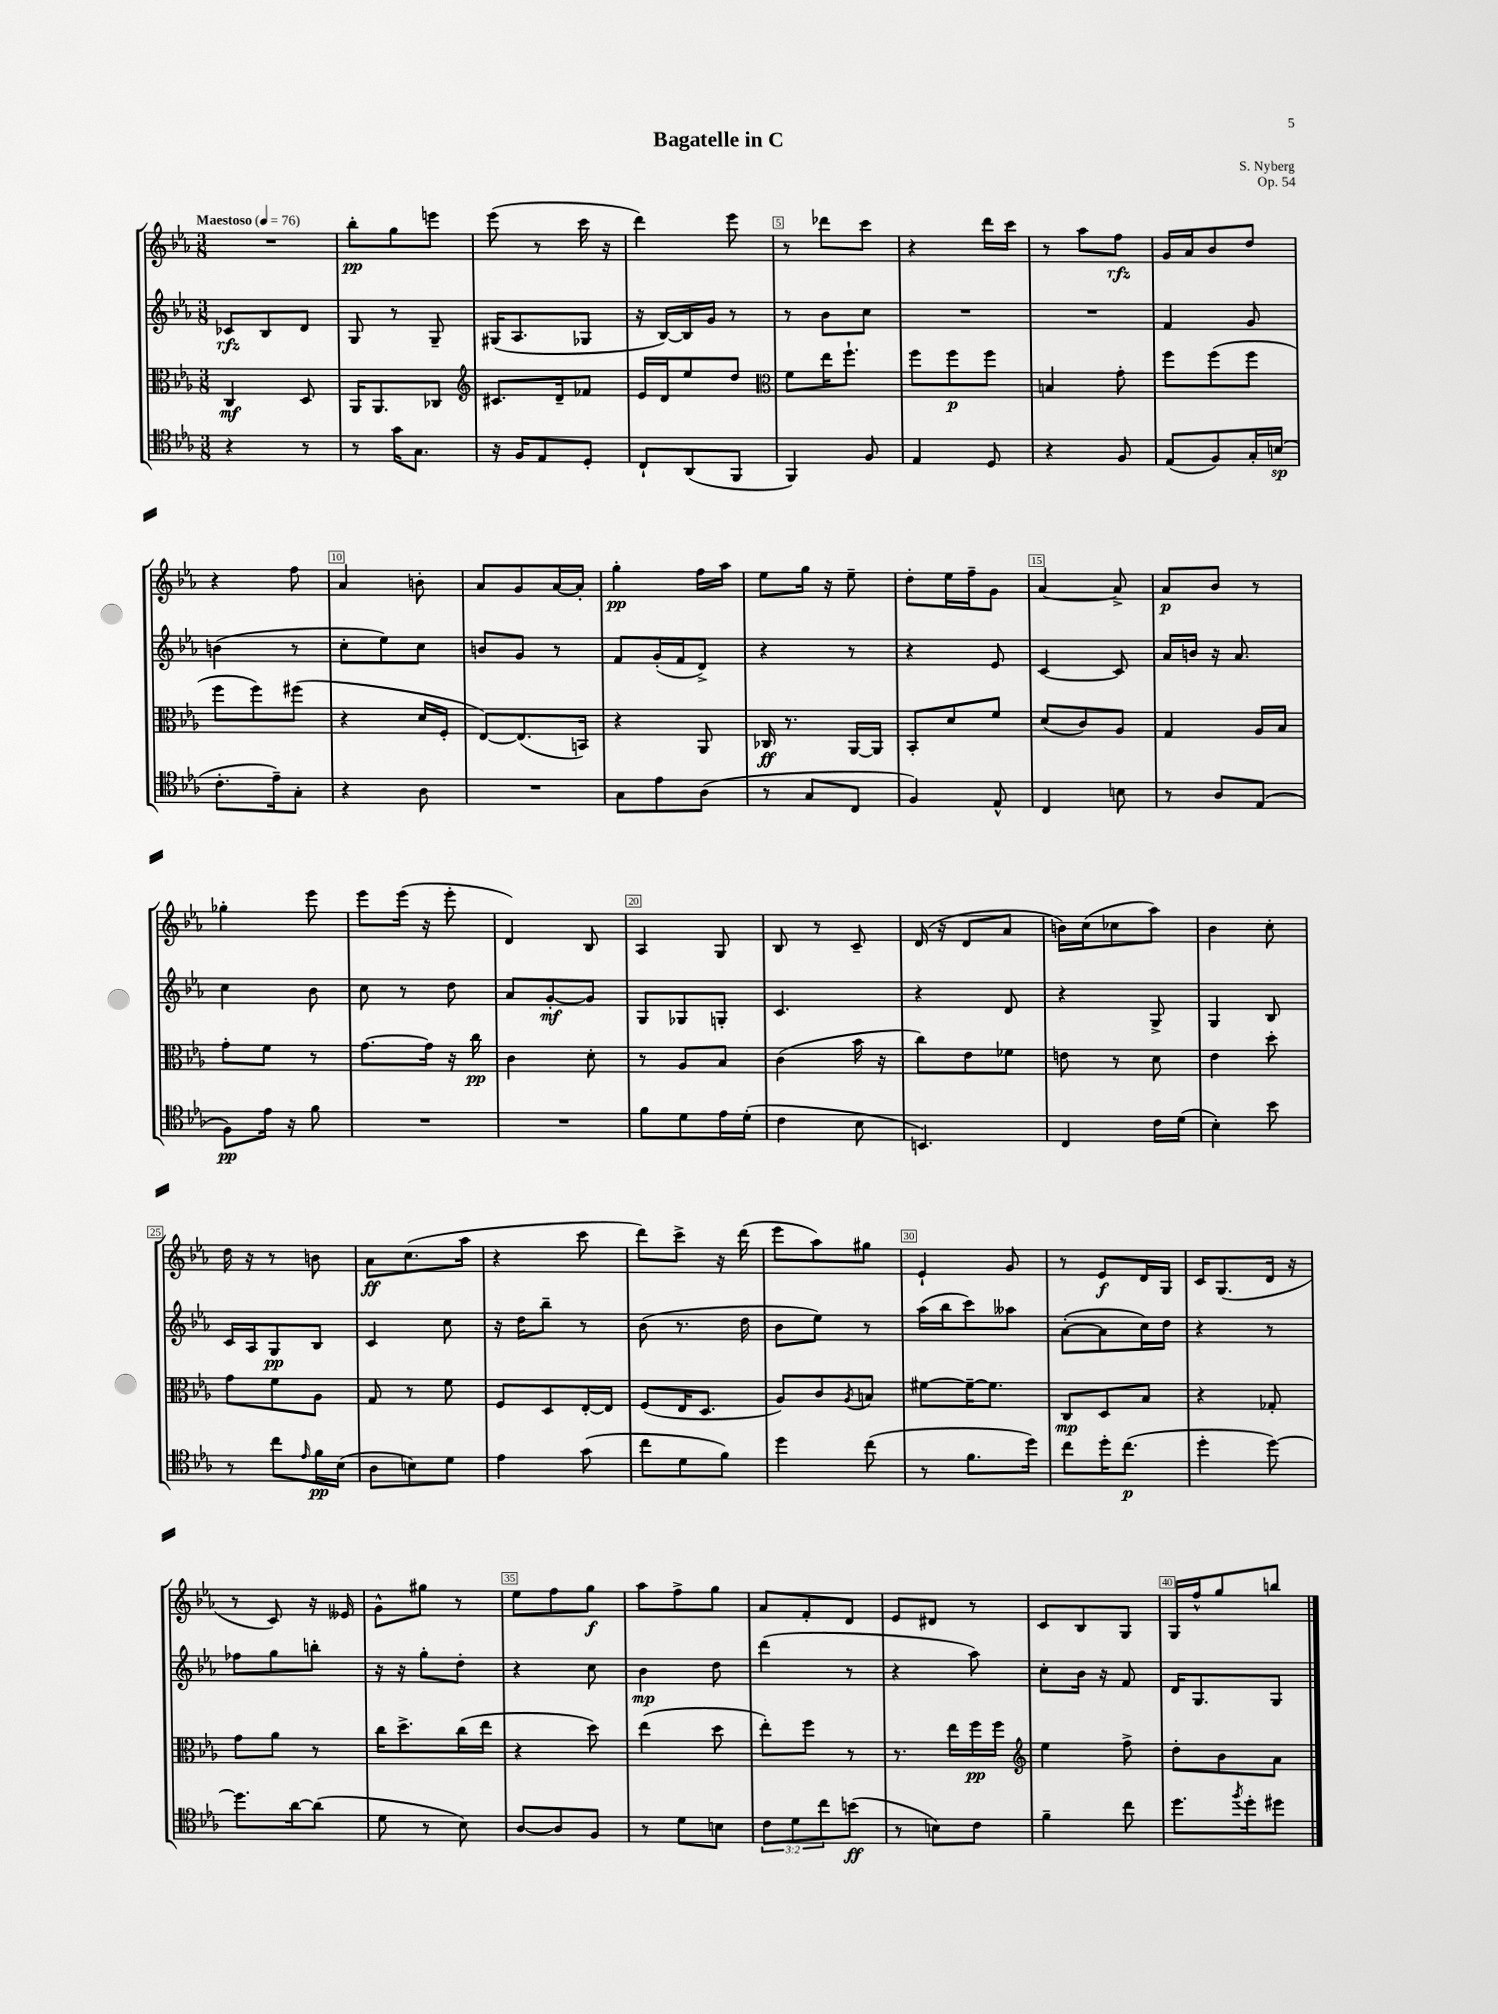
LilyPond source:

\header { title = "Bagatelle in C" composer = "S. Nyberg" opus = "Op. 54" }
<<
\new StaffGroup <<
\new Staff = "s0" {
    \clef treble \key ees \major \numericTimeSignature \time 3/8 \tempo "Maestoso" 4 = 76
    R4. |
    bes''8-.\pp g''8 e'''8 |
    ees'''8( r8 c'''16 r16 |
    d'''4) ees'''8 |
    r8 des'''8 c'''8 |
    r4 d'''16 c'''16 |
    r8 aes''8 f''8\rfz |
    g'16 aes'16 bes'8 d''8 |
    r4 f''8 |
    aes'4 b'8-. |
    aes'8 g'8 aes'16~ aes'16-. |
    g''4-.\pp f''16 aes''16 |
    ees''8 g''16 r16 ees''8-- |
    d''8-. ees''16 f''16-- g'8 |
    aes'4~ aes'8-> |
    aes'8\p bes'8 r8 |
    ges''4-. ees'''8 |
    ees'''8 ees'''16( r16 ees'''8-. |
    d'4) bes8 |
    aes4 g8 |
    bes8 r8 c'8-- |
    d'16( r16 d'8 aes'8 |
    b'16) c''16( ces''8 aes''8) |
    bes'4 c''8-. |
    d''16 r16 r8 b'8 |
    aes'8\ff c''8.( aes''16 |
    r4 c'''8 |
    d'''8) c'''8-> r16 d'''16( |
    ees'''8 aes''8) gis''8 |
    ees'4-! g'8 |
    r8 ees'8\f d'16 g16 |
    c'16 g8.( d'16 r16 |
    r8 c'8) r16 eeses'16 |
    g'8-^ gis''8 r8 |
    ees''8 f''8 g''8\f |
    aes''8 f''8-> g''8 |
    aes'8 f'8-. d'8 |
    ees'8 dis'8 r8 |
    c'8 bes8 g8 |
    g16 f''16-^ g''8 b''8 \bar "|." |
}
\new Staff = "s1" {
    \clef treble \key ees \major \numericTimeSignature \time 3/8
    ces'8\rfz bes8 d'8 |
    g8 r8 g8-- |
    gis16( aes8. ges8 |
    r16 bes16~) bes16 g'16 r8 |
    r8 bes'8 c''8 |
    R4. |
    R4. |
    f'4 g'8 |
    b'4( r8 |
    c''8-. ees''8) c''8 |
    b'8 g'8 r8 |
    f'8 g'16-.( f'16 d'8->) |
    r4 r8 |
    r4 ees'8 |
    c'4~ c'8 |
    aes'16 b'16 r16 aes'8. |
    c''4 bes'8 |
    c''8 r8 d''8 |
    aes'8 g'8~-.\mf g'8 |
    g8 ges8 g8-. |
    c'4. |
    r4 d'8 |
    r4 g8-> |
    g4 bes8 |
    c'16 aes16 g8\pp bes8 |
    c'4 c''8 |
    r16 d''16 bes''8-- r8 |
    bes'8( r8. d''16 |
    bes'8 ees''8) r8 |
    aes''16( bes''16 c'''8) aeses''8 |
    aes'8~-.( aes'8 c''16) d''16 |
    r4 r8 |
    fes''8 g''8 b''8-. |
    r16 r16 g''8-. d''8-. |
    r4 c''8 |
    bes'4\mp d''8 |
    d'''4( r8 |
    r4 aes''8) |
    c''8-. bes'16 r16 f'8 |
    d'16 g8. g8 \bar "|." |
}
\new Staff = "s2" {
    \clef alto \key ees \major \numericTimeSignature \time 3/8
    c4\mf d8 |
    aes,16 aes,8. ces8 |
    \clef treble cis'8. d'16-- fes'8 |
    ees'16 d'16 ees''8 d''8 |
    \clef alto f'8 ees''16 f''8.-! |
    f''8 f''8\p f''8 |
    b4 g'8-. |
    f''8 f''8( f''8 |
    f''8 f''8) fis''8( |
    r4 d'16 f16-. |
    ees8~) ees8.( b,16) |
    r4 aes,8 |
    ces16\ff r8. aes,16~ aes,16 |
    bes,8-. d'8 f'8 |
    d'8( c'8) aes8 |
    g4 aes16 bes16 |
    g'8-. f'8 r8 |
    g'8.~ g'16 r16 c''16\pp |
    c'4 d'8-. |
    r8 aes8 bes8 |
    c'4( bes'16 r16 |
    c''8) ees'8 fes'8 |
    e'8 r8 d'8 |
    ees'4 d''8-. |
    g'8 f'8 aes8 |
    g8 r8 f'8 |
    f8 d8 ees16~-. ees16 |
    f8( ees16 d8. |
    aes8) c'8 \acciaccatura { aes8 } b8 |
    fis'8~ fis'16~-- fis'8. |
    c8\mp d8 bes8 |
    r4 ges8-. |
    g'8 aes'8 r8 |
    c''16 d''8.-> c''16( ees''16 |
    r4 d''8) |
    ees''4( d''8 |
    ees''8-.) f''8 r8 |
    r8. ees''16 f''16\pp f''16 |
    \clef treble ees''4 f''8-> |
    d''8-. bes'8 aes'8 \bar "|." |
}
\new Staff = "s3" {
    \clef tenor \key ees \major \numericTimeSignature \time 3/8 \override Staff.TupletNumber.text = #tuplet-number::calc-fraction-text
    r4 r8 |
    r8 g'16 g8. |
    r16 f16 ees8 d8-. |
    c8-! aes,8( f,8 |
    f,4) f8 |
    ees4 d8 |
    r4 f8 |
    ees8( f8) g16-. b16\sp( |
    c'8.-. ees'16--) g8-. |
    r4 aes8 |
    R4. |
    g8 ees'8 aes8( |
    r8 g8 c8 |
    f4) ees8-^ |
    c4 b8 |
    r8 aes8 ees8( |
    f8\pp) ees'16 r16 f'8 |
    R4. |
    R4. |
    f'8 d'8 ees'16 d'16-.( |
    c'4 bes8 |
    b,4.) |
    c4 c'16 d'16( |
    bes4-.) bes'8 |
    r8 c''8 \grace { ees'16 } f'16\pp bes16( |
    aes8 b8) d'8 |
    ees'4 g'8( |
    c''8 d'8 f'8) |
    d''4 c''8( |
    r8 f'8. d''16) |
    c''8 d''16-. c''8.\p( |
    d''4-. d''8~) |
    d''8. aes'16~ aes'8( |
    d'8 r8 bes8) |
    aes8~ aes8 f8 |
    r8 d'8 b8 |
    \tuplet 3/2 { c'8 d'8 c''8 } b'8\ff( |
    r8 b8) c'8 |
    f'4-- c''8 |
    d''8. \acciaccatura { f''8 } d''16-. dis''8 \bar "|." |
}
>>
>>
\layout { \context { \Score \override BarNumber.break-visibility = ##(#f #t #t) barNumberVisibility = #(every-nth-bar-number-visible 5) \override BarNumber.stencil = #(make-stencil-boxer 0.1 0.3 ly:text-interface::print) } }
